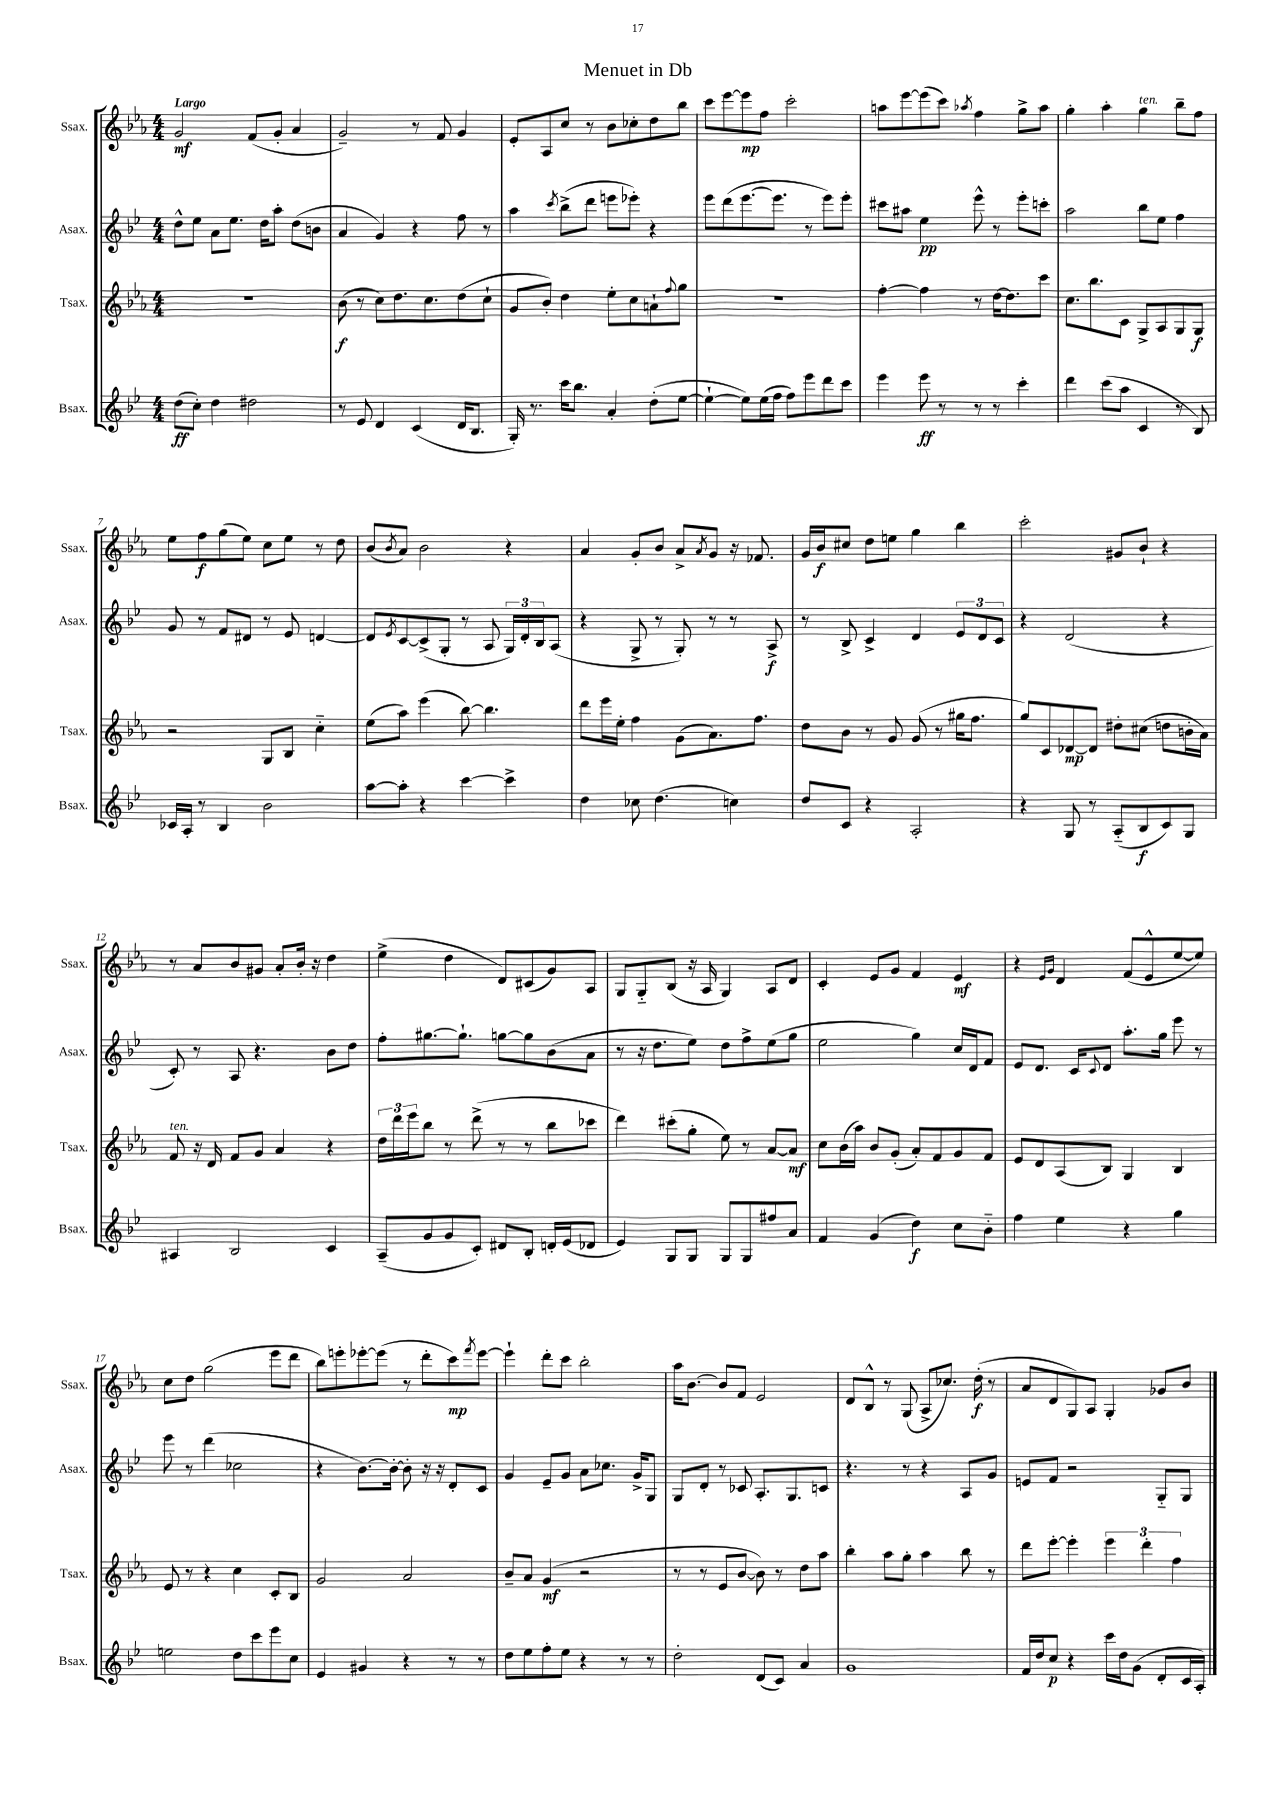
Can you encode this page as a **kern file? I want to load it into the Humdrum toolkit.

**kern	**kern	**kern	**kern
*staff4	*staff3	*staff2	*staff1
*clefG2	*clefG2	*clefG2	*clefG2
*k[b-e-]	*k[b-e-a-]	*k[b-e-]	*k[b-e-a-]
*M4/4	*M4/4	*M4/4	*M4/4
(8dd\L	1r	8dd^^\L	2g/
8cc'\J)	.	8ee-\J	.
4dd\	.	8a\L	.
.	.	8.ee-\J	.
2dd#\	.	.	(8f/L
.	.	16dd\LK	.
.	.	8aa'\J	8g'/J
.	.	(8dd\L	4a-/
.	.	8b\J	.
=	=	=	=
8r	(8b-\	4a/	2g~/)
8e-/	8r	.	.
4d/	8cc\L)	4g/)	.
.	8.dd\	.	.
(4c/	.	4r	8r
.	8.cc\	.	.
.	.	.	8f/
16d/LK	(8dd\	8ff\	4g/
8.B-/J	.	.	.
.	8cc`\J	8r	.
=	=	=	=
16G'/)	8g/L	4aa\	8e-'/L
8.r	.	.	.
.	8b-'/J)	.	8A-/
.	.	8qccc/	.
16ccc\LK	4dd\	(8bb-^\L	8cc/J
8.bb-\J	.	.	.
.	.	8ddd\J	8r
4a'/	8ee-'\L	8eee\L	8b-\L
.	8cc\	8eee-'\J)	8cc-'\
(8dd'\L	8a`\	4r	8dd\
.	8qqff/	.	.
[8ee-\J	8gg\J	.	8bb-\J
=	=	=	=
4ee-`\_	1r	8eee-\L	8ccc\L
.	.	(8ddd\	[8eee-\
8ee-\]L)	.	[8.eee-\	8eee-\]
(16ee-\L	.	.	8ff\J
16ff\JJ	.	8.eee-\]J	.
8ff\L)	.	.	2ccc'\
8eee-\	.	8r	.
8ddd\	.	8eee-\L)	.
8ccc\J	.	8eee-'\J	.
=	=	=	=
4eee-\	[4ff'\	8ccc#\L	8aa\L
.	.	8aa#\J	[8eee-\
8eee-\	4ff\]	4ee-\	(8eee-\]
8r	.	.	8ccc\J)
.	.	.	8qaa-/
8r	8r	8eee-^^\	4ff\
8r	[16dd\LK	8r	.
.	8.dd\]	.	.
4ccc'\	.	8eee-'\L	8gg^\L
.	8ccc\J	8ccc'\J	8aa-\J
=	=	=	=
4ddd\	8.cc\L	2aa\	4gg'\
.	8.bb-\	.	.
(8ccc\L	.	.	4aa-'\
8aa\J	8c\J	.	.
4c/	8G^/L	8bb-\L	4gg\
.	8A-/	8ee-\J	.
8r	8G/	4ff\	8bb-~\L
8B-/)	8G/J	.	8ff\J
=	=	=	=
16c-/LL	2r	8g/	8ee-\L
16A'/JJ	.	.	.
8r	.	8r	8ff\
4B-/	.	8f/L	(8gg\
.	.	8d#/J	8ee-\J)
2b-\	8G/L	8r	8cc\L
.	8B-/J	8e-/	8ee-\J
.	4cc'~\	[4d/	8r
.	.	.	8dd\
=	=	=	=
[8aa\L	(8ee-\L	8d/]L	(8b-/L
.	.	8qe-/	8qb-/
8aa'\]J	8aa-\J)	[8c/	8a-/J)
4r	(4eee-\	(8c^/]	2b-\
.	.	8G'/J	.
[4ccc\	[8bb-\)	8r	.
.	4.bb-\]	8A/	.
4ccc^\]	.	24G/LL)	4r
.	.	24d'/	.
.	.	24B-/J	.
.	.	(8A/J	.
=	=	=	=
4dd\	8ddd\L	4r	4a-/
.	16eee-\L	.	.
.	16ee-'\JJ	.	.
8cc-\	4ff\	8G^/	8g'/L
(4.dd\	.	8r	8b-/J
.	(8g\L	8G'/)	8a-^/L
.	.	.	8qa-/
.	8.a-\)	8r	8g/J
4cc\)	.	8r	16r
.	8.ff\J	.	8.f-/
.	.	8A^/	.
=	=	=	=
8dd/L	8dd\L	8r	16g/LL
.	.	.	16b-/J
8c/J	8b-\J	8B-^/	8cc#/J
4r	8r	4c^/	8dd\L
.	8g/	.	8ee\J
2A'/	(8g/	4d/	4gg\
.	8r	.	.
.	16gg#\LK	12e-/L	4bb-\
.	8.ff\J	.	.
.	.	12d/	.
.	.	12c/J	.
=	=	=	=
4r	8gg/L)	4r	2ccc'\
.	8c/	.	.
8G/	[8d-/	(2d/	.
8r	8d-/]J	.	.
(8A'~/L	8dd#'\L	.	8g#/L
8B-/	(8cc#\J	.	8b-`/J
8c/)	8dd\L	4r	4r
8G/J	16b'\L	.	.
.	16a-\JJ)	.	.
=	=	=	=
4A#/	8f/	8c'/)	8r
.	16r	8r	8a-/L
.	16d/	.	.
2B-/	8f/L	8A/	8b-/
.	8g/J	4.r	8g#/J
.	4a-/	.	8a-'/L
.	.	.	16b-'/Jk
.	.	.	16r
4c/	4r	8b-\L	4dd\
.	.	8dd\J	.
=	=	=	=
(8A~/L	24dd\LL	8ff'\L	(4ee-^\
.	24ddd\	.	.
.	24eee-\J	.	.
8g/	8bb-\J	[8.gg#\	.
8g/	8r	.	4dd\
.	.	8.gg#`\]J	.
8c'/J)	(8ddd^\	.	.
8d#/L	8r	[8gg\L	8d/L)
8B-'/J	8r	8gg\]	(8c#/
16d'/LL	8bb-\L	(8b-\	8g/)
(16e-/J	.	.	.
8d-/J	8ccc-\J	8a\J	8A-/J
=	=	=	=
4e-/)	4ddd\)	8r	8G/L
.	.	16r	8G'~/
.	.	8.dd\L	.
8G/L	(8ccc#'\L	.	(8B-/J
8G/J	8gg'\J	8ee-\J)	16r
.	.	.	16A-/
8G/L	8ee-\)	8dd\L	4G/)
8G/	8r	8ff^\	.
8ff#/	[8a-/L	(8ee-\	8A-/L
8a/J	8a-/]J	8gg\J	8d/J
=	=	=	=
4f/	8cc\L	2ee-\	4c'/
.	(16b-\L	.	.
.	16aa-\JJ)	.	.
(4g/	8b-/L	.	8e-/L
.	(8g'/J	.	8g/J
4dd\)	8a-'/L)	4gg\)	4f/
.	8f/	.	.
8cc\L	8g/	16cc/LL	4e-/
.	.	16d/J	.
8b-'~\J	8f/J	8f/J	.
=	=	=	=
4ff\	8e-/L	8e-/L	4r
.	8d/	8.d/J	.
.	.	.	16qqe-/LL
.	.	.	16qqg/JJ
4ee-\	(8A-/	.	4d/
.	.	16c/LK	.
.	.	8qqc/	.
.	8B-/J)	8d/J	.
4r	4G/	8.aa'\L	(8f/L
.	.	.	8e-^^/
.	.	16gg\Jk	.
4gg\	4B-/	8eee-\	[8ee-/
.	.	8r	8ee-/]J)
=	=	=	=
2ee\	8e-/	8eee-\	8cc\L
.	8r	8r	8dd\J
.	4r	(4ddd\	(2gg\
8dd\L	4cc\	2cc-\	.
8ccc\	.	.	.
8eee-\	8c'/L	.	8eee-\L
8cc\J	8B-/J	.	8ddd\J
=	=	=	=
4e-/	2g/	4r	8bb-\L)
.	.	.	8eee'\
4g#/	.	[8.b-\L)	[8eee-'\
.	.	.	(8eee-\]J
.	.	16b-'\_Jk	.
4r	2a-/	8b-'\]	8r
.	.	16r	8ddd'\L
.	.	16r	.
8r	.	8d'/L	8ccc\)
.	.	.	8qfff/
8r	.	8c/J	[8eee-\J
=	=	=	=
8dd\L	8b-~/L	4g/	4eee-`\]
8ee-\	8a-/J	.	.
8ff'\	(4g/	8e-~/L	8ddd'\L
8ee-\J	.	8g/J	8ccc\J
4r	2r	8a\L	2bb-'\
.	.	8.cc-\J	.
8r	.	.	.
.	.	16g^/LK	.
8r	.	8G/J	.
=	=	=	=
2dd'\	8r	8G/L	16aa-\LK
.	.	.	[8.b-\J
.	8r	8d'/J	.
.	8e-/L	8r	8b-/]L
.	[8b-/J	8c-/	8f/J
(8d/L	8b-\])	8.A'/L	2e-/
8c/J)	8r	.	.
.	.	8.G/	.
4a/	8dd\L	.	.
.	8aa-\J	8c/J	.
=	=	=	=
1g	4bb-'\	4.r	8d/L
.	.	.	8B-^^/J
.	8aa-\L	.	8r
.	8gg'\J	8r	(8G/
.	4aa-\	4r	8A-^/L
.	.	.	8.cc-/J)
.	8bb-\	8A/L	.
.	.	.	(16dd'\
.	8r	8g/J	8r
=	=	=	=
16f/LL	8ddd\L	8e/L	8a-/L
16dd/J	.	.	.
8cc/J	[8eee-'\J	8f/J	8d/
4r	4eee-'\]	2r	8G/)
.	.	.	8A-/J
16ccc\LL	6eee-\	.	4G'/
16dd\J	.	.	.
(8g\J	.	.	.
.	6ddd'\	.	.
8d'/L	.	8G'~/L	8g-/L
.	6ff\	.	.
16c/L	.	8G/J	8b-/J
16A'/JJ)	.	.	.
==	==	==	==
*-	*-	*-	*-
